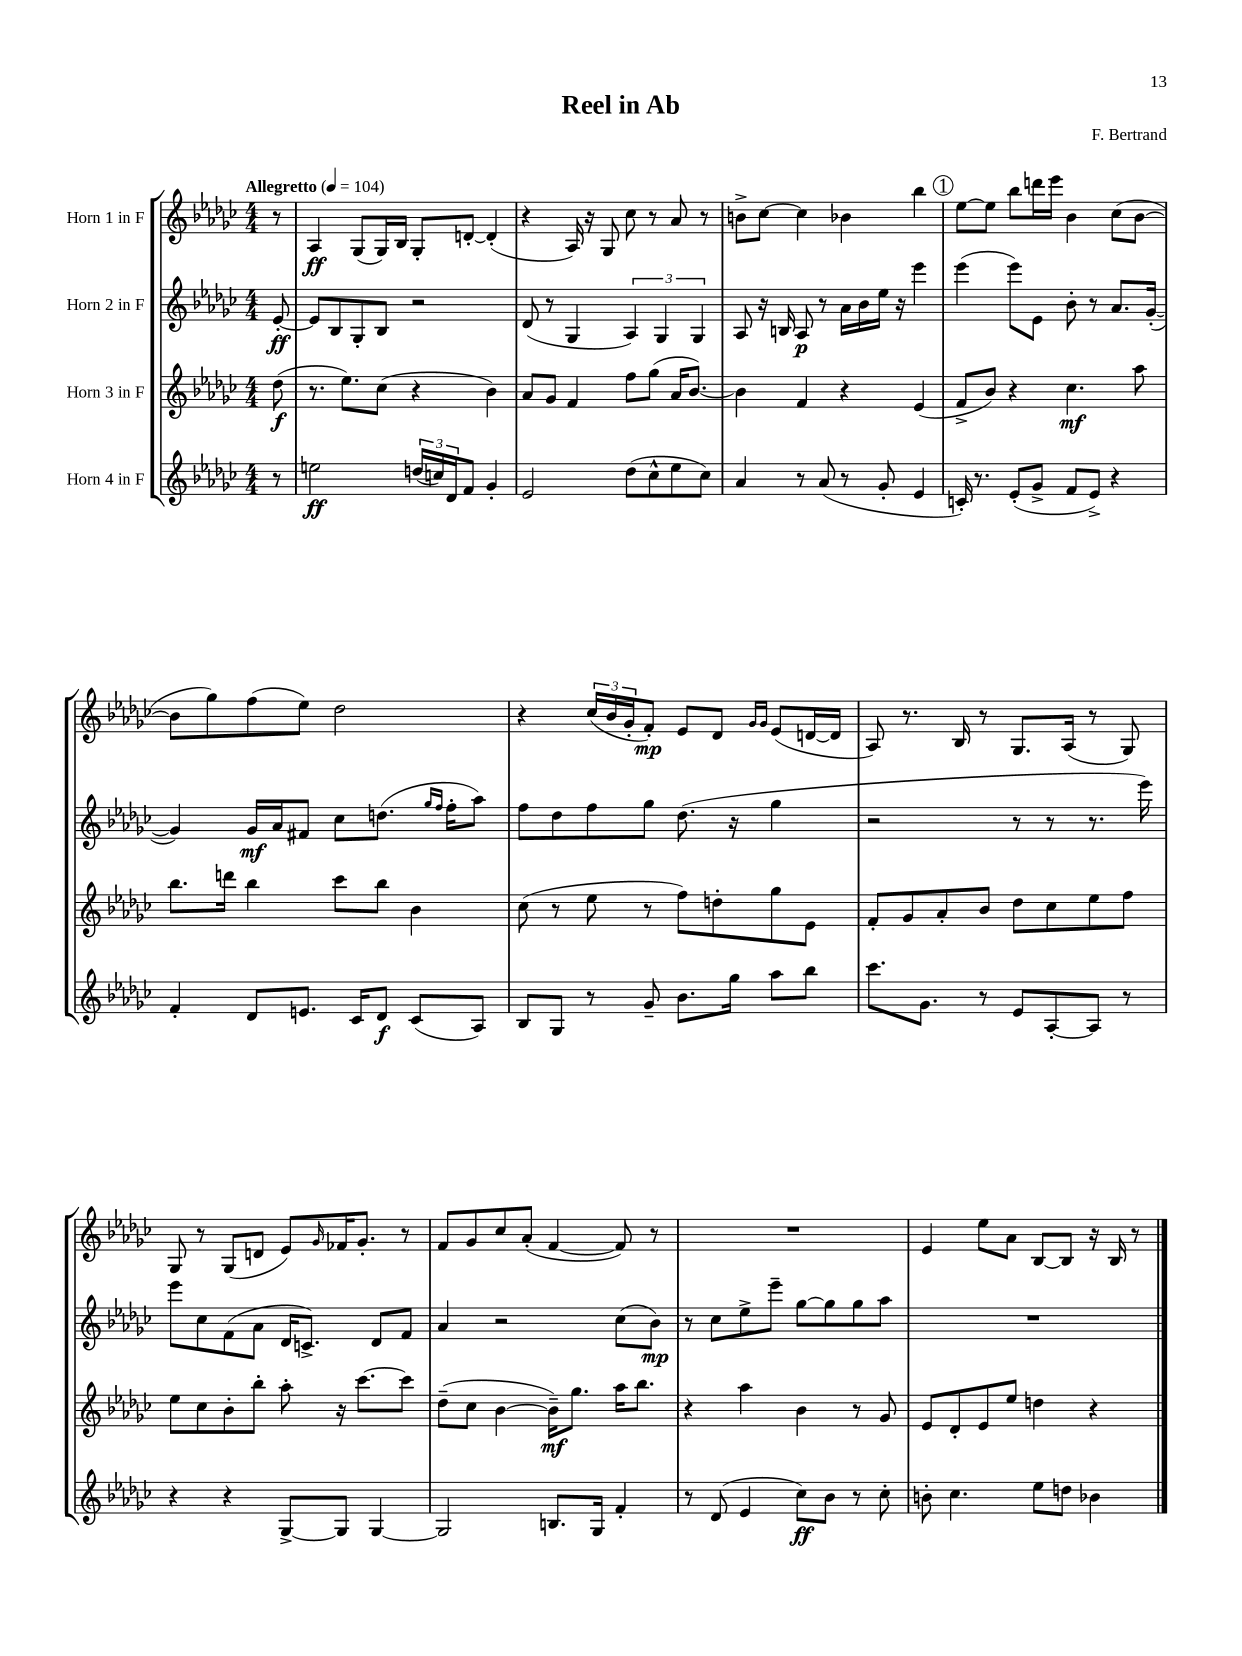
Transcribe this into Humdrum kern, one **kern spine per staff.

**kern	**dynam	**kern	**dynam	**kern	**dynam	**kern	**dynam
*part4	*part4	*part3	*part3	*part2	*part2	*part1	*part1
*staff4	*staff4	*staff3	*staff3	*staff2	*staff2	*staff1	*staff1
*I"Horn 4 in F	*	*I"Horn 3 in F	*	*I"Horn 2 in F	*	*I"Horn 1 in F	*
*clefG2	*	*clefG2	*	*clefG2	*	*clefG2	*
*k[b-e-a-d-g-c-]	*	*k[b-e-a-d-g-c-]	*	*k[b-e-a-d-g-c-]	*	*k[b-e-a-d-g-c-]	*
*M4/4	*	*M4/4	*	*M4/4	*	*M4/4	*
*MM104	*	*MM104	*	*MM104	*	*MM104	*
=	=	=	=	=	=	=	=
!	!	!	!	!	!	!LO:TX:a:B:t=Allegretto	!
8r	.	(8dd-\	f	[8e-'/	ff	8r	.
=1	=1	=1	=1	=1	=1	=1	=1
2een\	ff	8.r	.	8e-/L]	.	4A-/	ff
.	.	.	.	8B-/	.	.	.
.	.	8.ee-\L)	.	.	.	.	.
.	.	.	.	8G-'/	.	(8G-/L	.
.	.	(8cc-\J	.	8B-/J	.	16G-/L)	.
.	.	.	.	.	.	16B-/JJ	.
(24ddn/LL	.	4r	.	2r	.	8G-'/L	.
24ccn/)	.	.	.	.	.	.	.
24d-/J	.	.	.	.	.	.	.
8f/J	.	.	.	.	.	[8dn'/J	.
4g-'/	.	4b-\)	.	.	.	(4d'/]	.
=2	=2	=2	=2	=2	=2	=2	=2
2e-/	.	8a-/L	.	(8d-/	.	4r	.
.	.	8g-/J	.	8r	.	.	.
.	.	4f/	.	4G-/	.	16A-/)	.
.	.	.	.	.	.	16r	.
.	.	.	.	.	.	8G-/	.
(8dd-\L	.	8ff\L	.	6A-/)	.	8cc-\	.
8cc-^^\	.	(8gg-\J	.	.	.	8r	.
.	.	.	.	6G-/	.	.	.
8ee-\	.	16a-/KL	.	.	.	8a-/	.
.	.	[8.b-/J)	.	.	.	.	.
.	.	.	.	6G-/	.	.	.
8cc-\J)	.	.	.	.	.	8r	.
=3	=3	=3	=3	=3	=3	=3	=3
4a-/	.	4b-\]	.	8A-/	.	8bn^\L	.
.	.	.	.	16r	.	[8cc-\J	.
.	.	.	.	16Bn/	.	.	.
8r	.	4f/	.	8A-/	p	4cc-\]	.
(8a-/	.	.	.	8r	.	.	.
8r	.	4r	.	16a-\LL	.	4b-X\	.
.	.	.	.	16b-\	.	.	.
8g-'/	.	.	.	16ee-\JJ	.	.	.
.	.	.	.	16r	.	.	.
4e-/	.	(4e-/	.	4eee-\	.	4bb-\	.
!!LO:REH:place=s1:t=1
=4	=4	=4	=4	=4	=4	=4	=4
16cn'/)	.	8f^/L	.	(4eee-\	.	[8ee-\L	.
8.r	.	.	.	.	.	.	.
.	.	8b-/J)	.	.	.	8ee-\J]	.
(8e-'/L	.	4r	.	8eee-\L)	.	8bb-\L	.
8g-^/J	.	.	.	8e-\J	.	16dddn\L	.
.	.	.	.	.	.	16eee-\JJ	.
8f/L	.	4.cc-\	mf	8b-'\	.	4b-\	.
8e-^/J)	.	.	.	8r	.	.	.
4r	.	.	.	8.a-/L	.	(8cc-\L	.
.	.	8aa-\	.	.	.	[8b-\J	.
.	.	.	.	([16g-'/Jk	.	.	.
!!LO:LB:g=z
=5	=5	=5	=5	=5	=5	=5	=5
4f'/	.	8.bb-\L	.	4g-/])	.	8b-\L]	.
.	.	.	.	.	.	8gg-\)	.
.	.	16dddn\Jk	.	.	.	.	.
8d-/L	.	4bb-\	.	16g-/LL	mf	(8ff\	.
.	.	.	.	16a-/J	.	.	.
8.en/J	.	.	.	8f#X/J	.	8ee-\J)	.
.	.	8ccc-\L	.	8cc-\L	.	2dd-\	.
16c-/KL	.	.	.	.	.	.	.
8d-/J	f	8bb-\J	.	(8.ddn\J	.	.	.
(8c-/L	.	4b-\	.	.	.	.	.
.	.	.	.	16qqgg-/LL	.	.	.
.	.	.	.	16qqff/JJ	.	.	.
.	.	.	.	16ff'\KL	.	.	.
8A-/J)	.	.	.	8aa-\J)	.	.	.
=6	=6	=6	=6	=6	=6	=6	=6
8B-/L	.	(8cc-\	.	8ff\L	.	4r	.
8G-/J	.	8r	.	8dd-\	.	.	.
8r	.	8ee-\	.	8ff\	.	(24cc-/LL	.
.	.	.	.	.	.	24b-/	.
.	.	.	.	.	.	24g-'/J	.
8g-~/	.	8r	.	8gg-\J	.	8f'/J)	mp
8.b-\L	.	8ff\L)	.	(8.dd-\	.	8e-/L	.
.	.	8ddn'\	.	.	.	8d-/J	.
16gg-\Jk	.	.	.	16r	.	.	.
.	.	.	.	.	.	16qqg-/LL	.
.	.	.	.	.	.	16qqg-/JJ	.
8aa-\L	.	8gg-\	.	4gg-\	.	(8e-/L	.
8bb-\J	.	8e-\J	.	.	.	[16dn/L	.
.	.	.	.	.	.	16d/JJ]	.
=7	=7	=7	=7	=7	=7	=7	=7
8.ccc-\L	.	8f'/L	.	2r	.	8A-/)	.
.	.	8g-/	.	.	.	8.r	.
8.g-\J	.	.	.	.	.	.	.
.	.	8a-'/	.	.	.	.	.
.	.	.	.	.	.	16B-/	.
8r	.	8b-/J	.	.	.	8r	.
8e-/L	.	8dd-\L	.	8r	.	8.G-/L	.
[8A-'/	.	8cc-\	.	8r	.	.	.
.	.	.	.	.	.	(16A-/Jk	.
8A-/J]	.	8ee-\	.	8.r	.	8r	.
8r	.	8ff\J	.	.	.	8G-/)	.
.	.	.	.	16eee-\)	.	.	.
!!LO:LB:g=z
=8	=8	=8	=8	=8	=8	=8	=8
4r	.	8ee-\L	.	8eee-\L	.	8G-/	.
.	.	8cc-\	.	8cc-\	.	8r	.
4r	.	8b-'\	.	(8f\	.	(8G-/L	.
.	.	8bb-'\J	.	8a-\J	.	8dn/J	.
[8G-^/L	.	8aa-'\	.	16d-/KL	.	8e-/L)	.
.	.	.	.	8.cn^/J)	.	.	.
.	.	.	.	.	.	16qqg-/	.
8G-/J]	.	16r	.	.	.	16f-X/K	.
.	.	[8.ccc-\L	.	.	.	8.g-'/J	.
[4G-/	.	.	.	8d-/L	.	.	.
.	.	8ccc-\J]	.	8f/J	.	8r	.
=9	=9	=9	=9	=9	=9	=9	=9
2G-/]	.	(8dd-~\L	.	4a-/	.	8f/L	.
.	.	8cc-\J	.	.	.	8g-/	.
.	.	[4b-\	.	2r	.	8cc-/	.
.	.	.	.	.	.	(8a-'/J	.
8.Bn/L	.	16b-~\KL])	mf	.	.	[4f/	.
.	.	8.gg-\J	.	.	.	.	.
16G-/Jk	.	.	.	.	.	.	.
4f'/	.	16aa-\KL	.	(8cc-\L	.	8f/])	.
.	.	8.bb-\J	.	.	.	.	.
.	.	.	.	8b-\J)	mp	8r	.
=10	=10	=10	=10	=10	=10	=10	=10
8r	.	4r	.	8r	.	1r	.
(8d-/	.	.	.	8cc-\L	.	.	.
4e-/	.	4aa-\	.	8ee-^\	.	.	.
.	.	.	.	8eee-~\J	.	.	.
8cc-\L)	ff	4b-\	.	[8gg-\L	.	.	.
8b-\J	.	.	.	8gg-\]	.	.	.
8r	.	8r	.	8gg-\	.	.	.
8cc-'\	.	8g-/	.	8aa-\J	.	.	.
=11	=11	=11	=11	=11	=11	=11	=11
8bn'\	.	8e-/L	.	1r	.	4e-/	.
4.cc-\	.	8d-'/	.	.	.	.	.
.	.	8e-/	.	.	.	8ee-\L	.
.	.	8ee-/J	.	.	.	8a-\J	.
8ee-\L	.	4ddn\	.	.	.	[8B-/L	.
8ddn\J	.	.	.	.	.	8B-/J]	.
4b-X\	.	4r	.	.	.	16r	.
.	.	.	.	.	.	16B-/	.
.	.	.	.	.	.	8r	.
==	==	==	==	==	==	==	==
*-	*-	*-	*-	*-	*-	*-	*-
